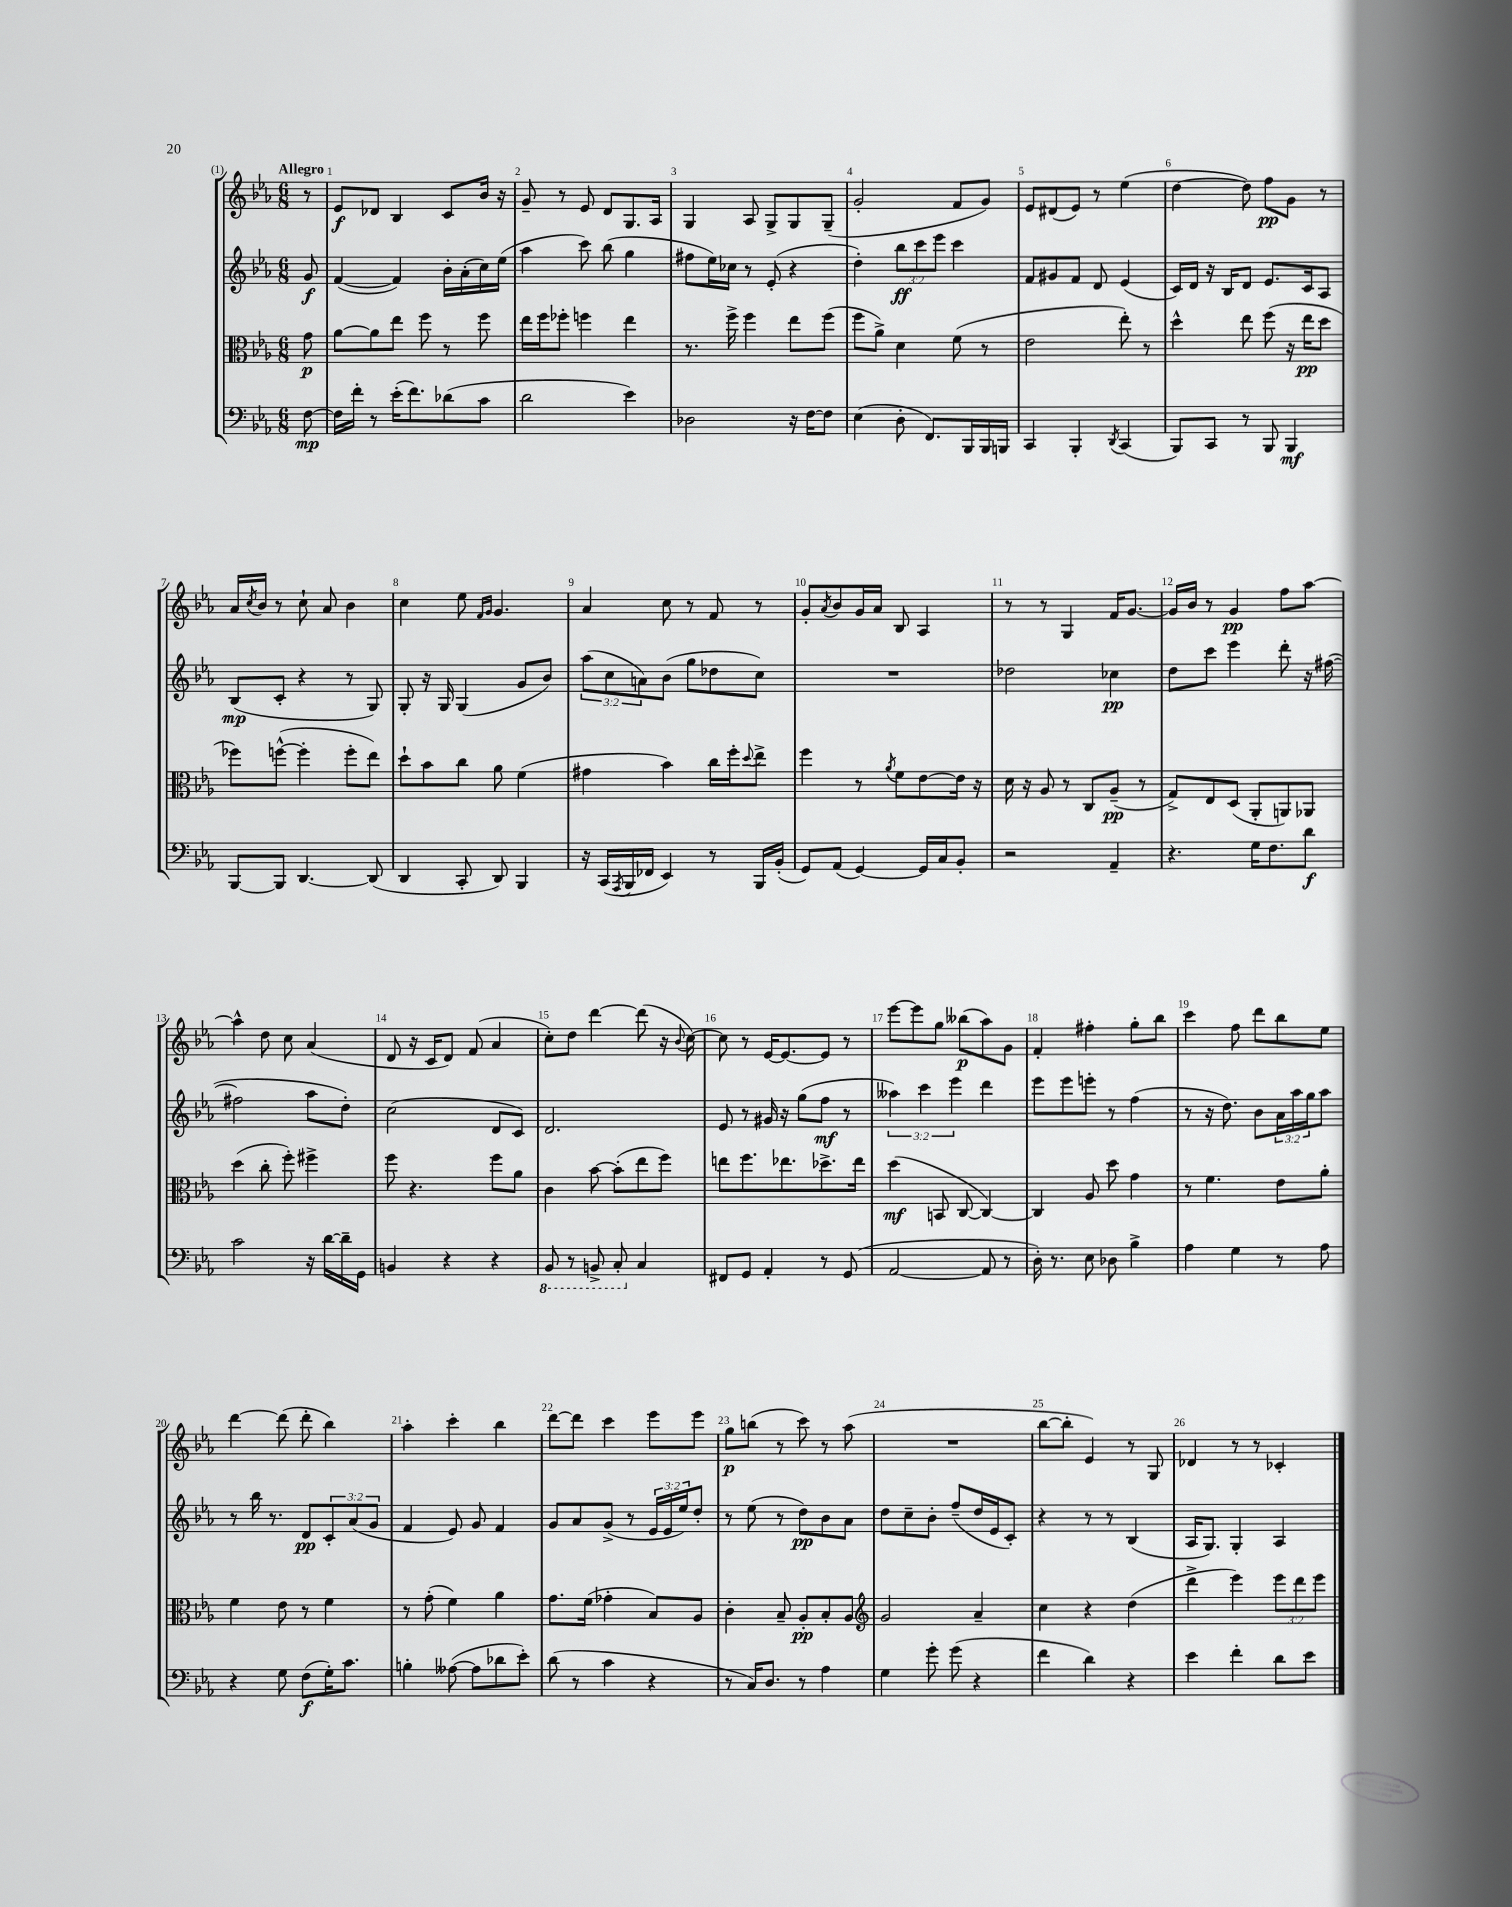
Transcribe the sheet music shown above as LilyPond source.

<<
\new StaffGroup <<
\new Staff = "s0" {
    \clef treble \key ees \major \numericTimeSignature \time 6/8 \partial 8 \tempo "Allegro"
    r8 |
    ees'8\f des'8 bes4 c'8 bes'16 r16 |
    g'8-- r8 ees'8 d'8 g8. aes16 |
    g4 aes8 g8-> g8 g8--( |
    g'2-. f'8 g'8) |
    ees'8 dis'8( ees'8) r8 ees''4( |
    d''4~ d''8) f''8\pp g'8 r8 |
    aes'16 \acciaccatura { c''8 } bes'16 r8 c''8-! aes'8 bes'4 |
    c''4 ees''8 \grace { f'16 g'16 } g'4. |
    aes'4 c''8 r8 f'8 r8 |
    g'8-. \acciaccatura { aes'8 } bes'8 g'16 aes'16 bes8 aes4 |
    r8 r8 g4 f'16 g'8.~ |
    g'16 bes'16 r8 g'4\pp f''8 aes''8~ |
    aes''4-^ d''8 c''8 aes'4( |
    d'8 r16 c'16 d'8) f'8( aes'4 |
    c''8-.) d''8 d'''4~ d'''8( r16 \appoggiatura { bes'8 } c''16~) |
    c''8 r8 ees'16~ ees'8.~ ees'8 r8 |
    ees'''8~ ees'''8 g''8 beses''8\p( aes''8) g'8 |
    f'4-. fis''4-. g''8-. bes''8 |
    c'''4 f''8 d'''8 bes''8 ees''8 |
    d'''4~ d'''8( d'''8-. bes''4) |
    aes''4-. c'''4-. bes''4 |
    d'''8~ d'''8 c'''4 ees'''8 ees'''8 |
    g''8\p b''8( r8 c'''8) r8 aes''8( |
    R2. |
    bes''8~ bes''8-. ees'4) r8 g8 |
    des'4 r8 r8 ces'4-. \bar "|." |
}
\new Staff = "s1" {
    \clef treble \key ees \major \numericTimeSignature \time 6/8 \override Staff.TupletNumber.text = #tuplet-number::calc-fraction-text \partial 8
    g'8\f |
    f'4~( f'4) bes'16-. aes'16-.( c''16) ees''16( |
    aes''4 c'''8) bes''8( g''4 |
    fis''8 ees''16) ces''16 r8 ees'8-.( r4 |
    d''4-.) \tuplet 3/2 { bes''8\ff c'''8 ees'''8 } c'''4 |
    f'8 gis'8 f'8 d'8 ees'4( |
    c'16) d'16 r16 bes16 d'8 ees'8. c'16 aes8 |
    bes8\mp( c'8-. r4 r8 g8) |
    g8-. r16 g16 g4( g'8 bes'8) |
    \tuplet 3/2 { aes''8( c''8 a'8) } bes'8( g''8 des''8 c''8) |
    R2. |
    des''2 ces''4\pp |
    d''8 c'''8 ees'''4 d'''8-. r16 fis''16~( |
    fis''2 aes''8 d''8-.) |
    c''2( d'8 c'8) |
    d'2. |
    ees'8 r8 gis'16 r16 g''8( f''8\mf r8 |
    \tuplet 3/2 { aeses''4) c'''4 ees'''4 } d'''4 |
    ees'''8 ees'''8 e'''8-. r8 f''4( |
    r8 r16 d''8.) bes'8 \tuplet 3/2 { aes'16 aes''16 g''16 } aes''8 |
    r8 bes''16 r8. d'8\pp \tuplet 3/2 { c'8-. aes'8( g'8 } |
    f'4 ees'8) g'8 f'4 |
    g'8 aes'8 g'8->( r8 \tuplet 3/2 { ees'16 ees'16 ees''16) } d''8-. |
    r8 ees''8( r8 d''8\pp) bes'8 aes'8 |
    d''8 c''8-- bes'8-. f''8--( d''16 ees'16 c'8-.) |
    r4 r8 r8 bes4( |
    aes16 g8.) g4-. aes4 \bar "|." |
}
\new Staff = "s2" {
    \clef alto \key ees \major \numericTimeSignature \time 6/8 \override Staff.TupletNumber.text = #tuplet-number::calc-fraction-text \partial 8
    g'8\p |
    aes'8~ aes'8 ees''8 f''8 r8 f''8 |
    ees''16 f''16 fes''8-. f''4 ees''4 |
    r8. f''16-> f''4 ees''8 f''8( |
    f''8 aes'8->) d'4 f'8( r8 |
    ees'2 ees''8-.) r8 |
    d''4-^ ees''8 f''8( r16 ees''16\pp d''8 |
    fes''8) f''8~-^( f''4-. f''8-. ees''8) |
    d''8-! bes'8 c''8 aes'8 f'4( |
    gis'4 bes'4) c''16 f''16-. \appoggiatura { d''8 } ees''8-> |
    f''4 r8 \acciaccatura { aes'8 } f'8 ees'8~ ees'16 r16 |
    d'16 r16 aes8 r8 c8 aes8--\pp( r8 |
    g8->) ees8 d8( aes,8-. a,8) aes,8 |
    d''4( c''8-. f''8-.) fis''4-> |
    f''8 r4. f''8 aes'8 |
    c'4 bes'8~ bes'8-.( ees''8 f''8) |
    e''8 f''8. ees''8. des''8.-> ees''16 |
    d''4\mf( b,8 c8~ c4~) |
    c4 aes8 d''8 g'4 |
    r8 f'4. ees'8 aes'8-. |
    f'4 ees'8 r8 f'4 |
    r8 g'8-.( f'4) aes'4 |
    g'8. f'16( ges'4-. bes8) aes8 |
    c'4-. bes8-- aes8-.\pp bes8-. aes8 |
    \clef treble g'2 aes'4-- |
    c''4 r4 d''4( |
    d'''4-> ees'''4) \tuplet 3/2 { ees'''8 d'''8 ees'''8 } \bar "|." |
}
\new Staff = "s3" {
    \clef bass \key ees \major \numericTimeSignature \time 6/8 \partial 8
    f8~\mp |
    f16 f'16-. r8 ees'16-.( f'8.) des'8( c'8 |
    d'2 ees'4) |
    des2 r16 f16~ f8 |
    ees4( d8-. f,8.) bes,,16 bes,,16 b,,16 |
    c,4 bes,,4-. \acciaccatura { d,8 } c,4( |
    bes,,8) c,8 r8 bes,,8 bes,,4\mf |
    bes,,8~ bes,,8 d,4.~ d,8( |
    d,4 c,8-. d,8) bes,,4 |
    r16 c,16( \acciaccatura { aes,,8 } bes,,16 fes,16 ees,4) r8 bes,,16 bes,16-.( |
    g,8) aes,8( g,4~) g,16 c16 bes,8-. |
    r2 aes,4-- |
    r4. g16 f8. d'8\f |
    c'2 r16 d'16~ d'16-- g,16 |
    b,4 r4 r4 |
    \ottava #-1 bes,,8 r8 b,,8-> c,8-. \ottava #0 c4 |
    fis,8 g,8 aes,4-. r8 g,8( |
    aes,2~ aes,8 r8 |
    d16-.) r8. ees8 des8 bes4-> |
    aes4 g4 r8 aes8 |
    r4 g8 f8\f( g16-.) c'8. |
    b4-. aeses8~( aeses8 des'8 ees'8-.) |
    d'8( r8 c'4 r4 |
    r8 c16) d8. r8 aes4 |
    g4 g'8-. g'8( r4 |
    f'4 d'4) r4 |
    ees'4 f'4-. d'8 ees'8 \bar "|." |
}
>>
>>
\layout { \context { \Score \override BarNumber.break-visibility = ##(#f #t #t) barNumberVisibility = #all-bar-numbers-visible } }
